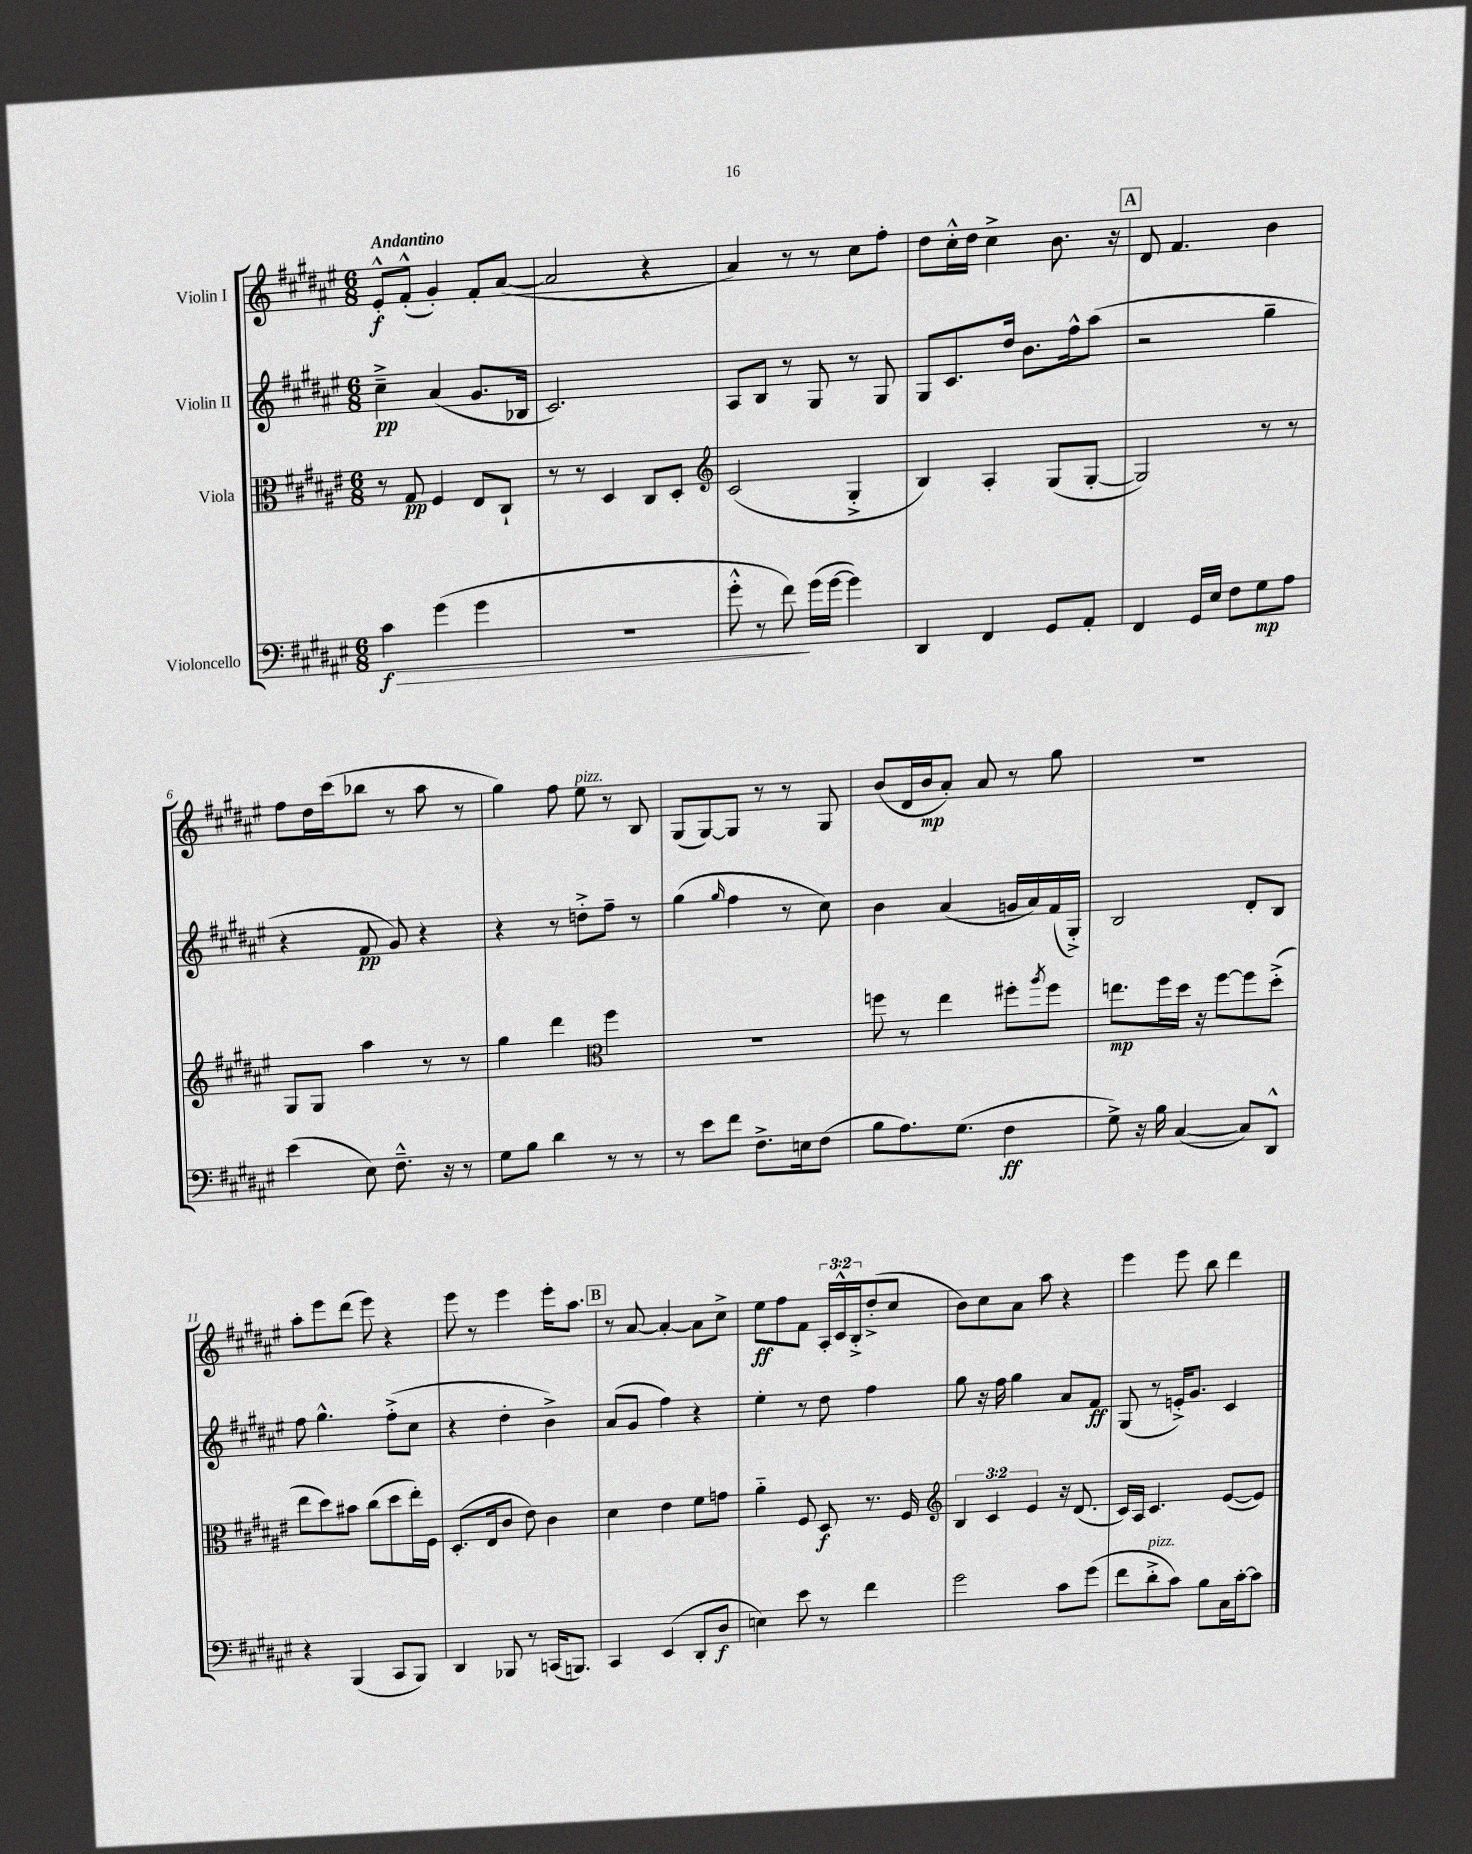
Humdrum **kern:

**kern	**dynam	**kern	**dynam	**kern	**dynam	**kern	**dynam
*part4	*part4	*part3	*part3	*part2	*part2	*part1	*part1
*staff4	*staff4	*staff3	*staff3	*staff2	*staff2	*staff1	*staff1
*I"Violoncello	*	*I"Viola	*	*I"Violin II	*	*I"Violin I	*
*clefF4	*	*clefC3	*	*clefG2	*	*clefG2	*
*k[f#c#g#d#a#e#]	*	*k[f#c#g#d#a#e#]	*	*k[f#c#g#d#a#e#]	*	*k[f#c#g#d#a#e#]	*
*M6/8	*	*M6/8	*	*M6/8	*	*M6/8	*
=1	=1	=1	=1	=1	=1	=1	=1
!	!	!	!	!	!	!LO:TX:a:B:t=Andantino	!
!	!LO:HP:b	!	!	!	!	!	!
4c#\	> f	8r	.	4cc#~^\	pp	8e#'^^/L	f
.	.	8G#/	pp	.	.	(8f#'^^/J	.
(4g#\	.	4F#/	.	(4a#/	.	4g#'/)	.
4g#\	.	8E#/L	.	8.g#/L	.	8f#'/L	.
.	.	8C#`/J	.	.	.	([8a#/J	.
.	.	.	.	16B-X/Jk	.	.	.
=2	=2	=2	=2	=2	=2	=2	=2
2.r	.	8r	.	2.c#/)	.	2a#/]	.
.	.	8r	.	.	.	.	.
.	.	4D#/	.	.	.	.	.
.	.	8C#/L	.	.	.	4r	.
.	.	8D#'/J	.	.	.	.	.
=3	=3	=3	=3	=3	=3	=3	=3
*	*	*clefG2	*	*	*	*	*
8g#'^^\	.	(2c#/	.	8A#/L	.	4a#/)	.
8r	.	.	.	8B/J	.	.	.
8f#\)	.	.	.	8r	.	8r	.
(16g#\LL	]	.	.	8G#/	.	8r	.
[16g#\JJ	.	.	.	.	.	.	.
4g#\])	.	4G#'^/	.	8r	.	8cc#\L	.
.	.	.	.	8G#/	.	8ff#'\J	.
=4	=4	=4	=4	=4	=4	=4	=4
4DD#/	.	4B/)	.	8G#/L	.	8dd#\L	.
.	.	.	.	8.c#/	.	16cc#'^^\L	.
.	.	.	.	.	.	16dd#\JJ	.
4FF#/	.	4A#'/	.	.	.	4cc#^\	.
.	.	.	.	16dd#/Jk	.	.	.
.	.	.	.	8.b\L	.	.	.
8GG#/L	.	(8G#/L	.	.	.	8.b\	.
.	.	.	.	16ff#^^\k	.	.	.
8AA#'/J	.	[8G#'/J	.	(8aa#\J	.	.	.
.	.	.	.	.	.	16r	.
!!LO:REH:place=s1:t=A
=5	=5	=5	=5	=5	=5	=5	=5
4FF#/	.	2G#/])	.	2r	.	8d#/	.
.	.	.	.	.	.	4.f#/	.
16GG#/LL	.	.	.	.	.	.	.
16E#/JJ	.	.	.	.	.	.	.
8F#\L	.	.	.	.	.	.	.
8G#\	mp	8r	.	4gg#~\	.	4b\	.
8A#\J	.	8r	.	.	.	.	.
!!LO:LB:g=z
=6	=6	=6	=6	=6	=6	=6	=6
(4e#\	.	8G#/L	.	4r	.	8ff#\L	.
.	.	8G#/J	.	.	.	16dd#\L	.
.	.	.	.	.	.	(16ccc#\J	.
8E#\)	.	4aa#\	.	8f#/	pp	8bb-X\J	.
8.F#~^^\	.	.	.	8g#/)	.	8r	.
.	.	8r	.	4r	.	8aa#\	.
16r	.	.	.	.	.	.	.
8r	.	8r	.	.	.	8r	.
=7	=7	=7	=7	=7	=7	=7	=7
8G#\L	.	4gg#\	.	4r	.	4gg#\)	.
8B\J	.	.	.	.	.	.	.
4d#\	.	4ddd#\	.	8r	.	8ff#\	.
!	!	!	!	!	!	!LO:TX:a:i:t=pizz.	!
.	.	.	.	8ddn'^\L	.	8ee#\	.
*	*	*clefC3	*	*	*	*	*
8r	.	4ff#\	.	8ff#~\J	.	8r	.
8r	.	.	.	8r	.	8B/	.
=8	=8	=8	=8	=8	=8	=8	=8
8r	.	2.r	.	(4gg#\	.	(8G#/L	.
8e#\L	.	.	.	.	.	[8G#/)	.
.	.	.	.	16qqgg#/	.	.	.
8f#\J	.	.	.	4ff#\	.	8G#/J]	.
8.F#^\L	.	.	.	.	.	8r	.
.	.	.	.	8r	.	8r	.
16En\k	.	.	.	.	.	.	.
(8F#\J	.	.	.	8cc#\)	.	8G#/	.
=9	=9	=9	=9	=9	=9	=9	=9
8B\L	.	8ffn\	.	4b\	.	(8b/L	.
8.A#\)	.	8r	.	.	.	16d#/L	.
.	.	.	.	.	.	16b/J	mp
.	.	4ee#\	.	(4a#/	.	8a#'/J)	.
(8.G#\J	.	.	.	.	.	.	.
.	.	.	.	.	.	8a#/	.
4F#\	ff	8ff#X'\L	.	16gn/LL	.	8r	.
.	.	.	.	16a#/)	.	.	.
.	.	8qaa#/	.	.	.	.	.
.	.	8ff#\J	.	(16f#/	.	8gg#\	.
.	.	.	.	16G#'^/JJ)	.	.	.
=10	=10	=10	=10	=10	=10	=10	=10
8G#^\)	.	8.een\L	mp	2B/	.	2.r	.
16r	.	.	.	.	.	.	.
16B\	.	16ff#\L	.	.	.	.	.
([4C#/	.	16dd#\JJ	.	.	.	.	.
.	.	16r	.	.	.	.	.
.	.	[8ff#\L	.	.	.	.	.
8C#/L])	.	8ff#\]	.	8d#'/L	.	.	.
8DD#^^/J	.	(8dd#'^\J	.	8B/J	.	.	.
!!LO:LB:g=z
=11	=11	=11	=11	=11	=11	=11	=11
4r	.	8ee#\L	.	8ff#\	.	8aa#'\L	.
.	.	8dd#\)	.	4.gg#^^\	.	8eee#\	.
(4BBB/	.	8b#X\J	.	.	.	(8ddd#\J	.
.	.	(8cc#\L	.	.	.	8eee#\)	.
8CC#/L	.	8dd#\	.	(8ff#'^\L	.	4r	.
8BBB/J)	.	16ee#'\L)	.	8cc#\J	.	.	.
.	.	16F#\JJ	.	.	.	.	.
=12	=12	=12	=12	=12	=12	=12	=12
4DD#/	.	(8.D#'/L	.	4r	.	8eee#\	.
.	.	.	.	.	.	8r	.
.	.	16E#/k	.	.	.	.	.
8BBB-X/	.	8c#/J	.	4dd#'\	.	4eee#\	.
8r	.	8e#\)	.	.	.	.	.
(16CCn/KL	.	4c#\	.	4b^\)	.	16eee#'\KL	.
8.BBBn/J)	.	.	.	.	.	8.aa#\J	.
!!LO:REH:place=s1:t=B
=13	=13	=13	=13	=13	=13	=13	=13
4CC#/	.	4d#\	.	(8a#/L	.	8r	.
.	.	.	.	8g#/J	.	[8a#/	.
(4EE#/	.	4e#\	.	4ff#\)	.	4a#'/_	.
8DD#'/L	.	8f#\L	.	4r	.	8a#\L]	.
8D#/J	f	8gn\J	.	.	.	8cc#^\J	.
=14	=14	=14	=14	=14	=14	=14	=14
4En\)	.	4a#\	.	4ee#'\	.	8ee#\L	ff
.	.	.	.	.	.	8ff#\	.
8e#\	.	8F#/	.	8r	.	8f#\J	.
8r	.	8D#/	f	8dd#\	.	24A#'/LL	.
.	.	.	.	.	.	24c#^^/	.
.	.	.	.	.	.	24B'^/J	.
4f#\	.	8.r	.	4ff#\	.	(8dd#'^/	.
.	.	.	.	.	.	8cc#/J	.
.	.	16F#/	.	.	.	.	.
=15	=15	=15	=15	=15	=15	=15	=15
*	*	*clefG2	*	*	*	*	*
2g#\	.	6B/	.	8gg#\	.	8b\L)	.
.	.	.	.	16r	.	8cc#\	.
.	.	6c#/	.	.	.	.	.
.	.	.	.	16ff#\	.	.	.
.	.	.	.	4gg#\	.	8a#\J	.
.	.	6e#/	.	.	.	.	.
.	.	.	.	.	.	8aa#\	.
8c#\L	.	16r	.	8a#/L	.	4r	.
.	.	(8.d#/	.	.	.	.	.
(8g#\J	.	.	.	8f#/J	ff	.	.
=16	=16	=16	=16	=16	=16	=16	=16
8f#\L	.	16c#/LL)	.	(8G#/	.	4eee#\	.
.	.	16A#/JJ	.	.	.	.	.
!LO:TX:a:i:t=pizz.	!	!	!	!	!	!	!
8d#'^\	.	4.c#/	.	8r	.	.	.
8c#\J)	.	.	.	16en'^/KL)	.	8eee#\	.
.	.	.	.	8.g#/J	.	.	.
8B\L	.	.	.	.	.	8bb\	.
16C#\L	.	([8e#/L	.	4c#/	.	4ddd#\	.
[16c#'\J	.	.	.	.	.	.	.
8c#\J]	.	8e#/J])	.	.	.	.	.
==	==	==	==	==	==	==	==
*-	*-	*-	*-	*-	*-	*-	*-
